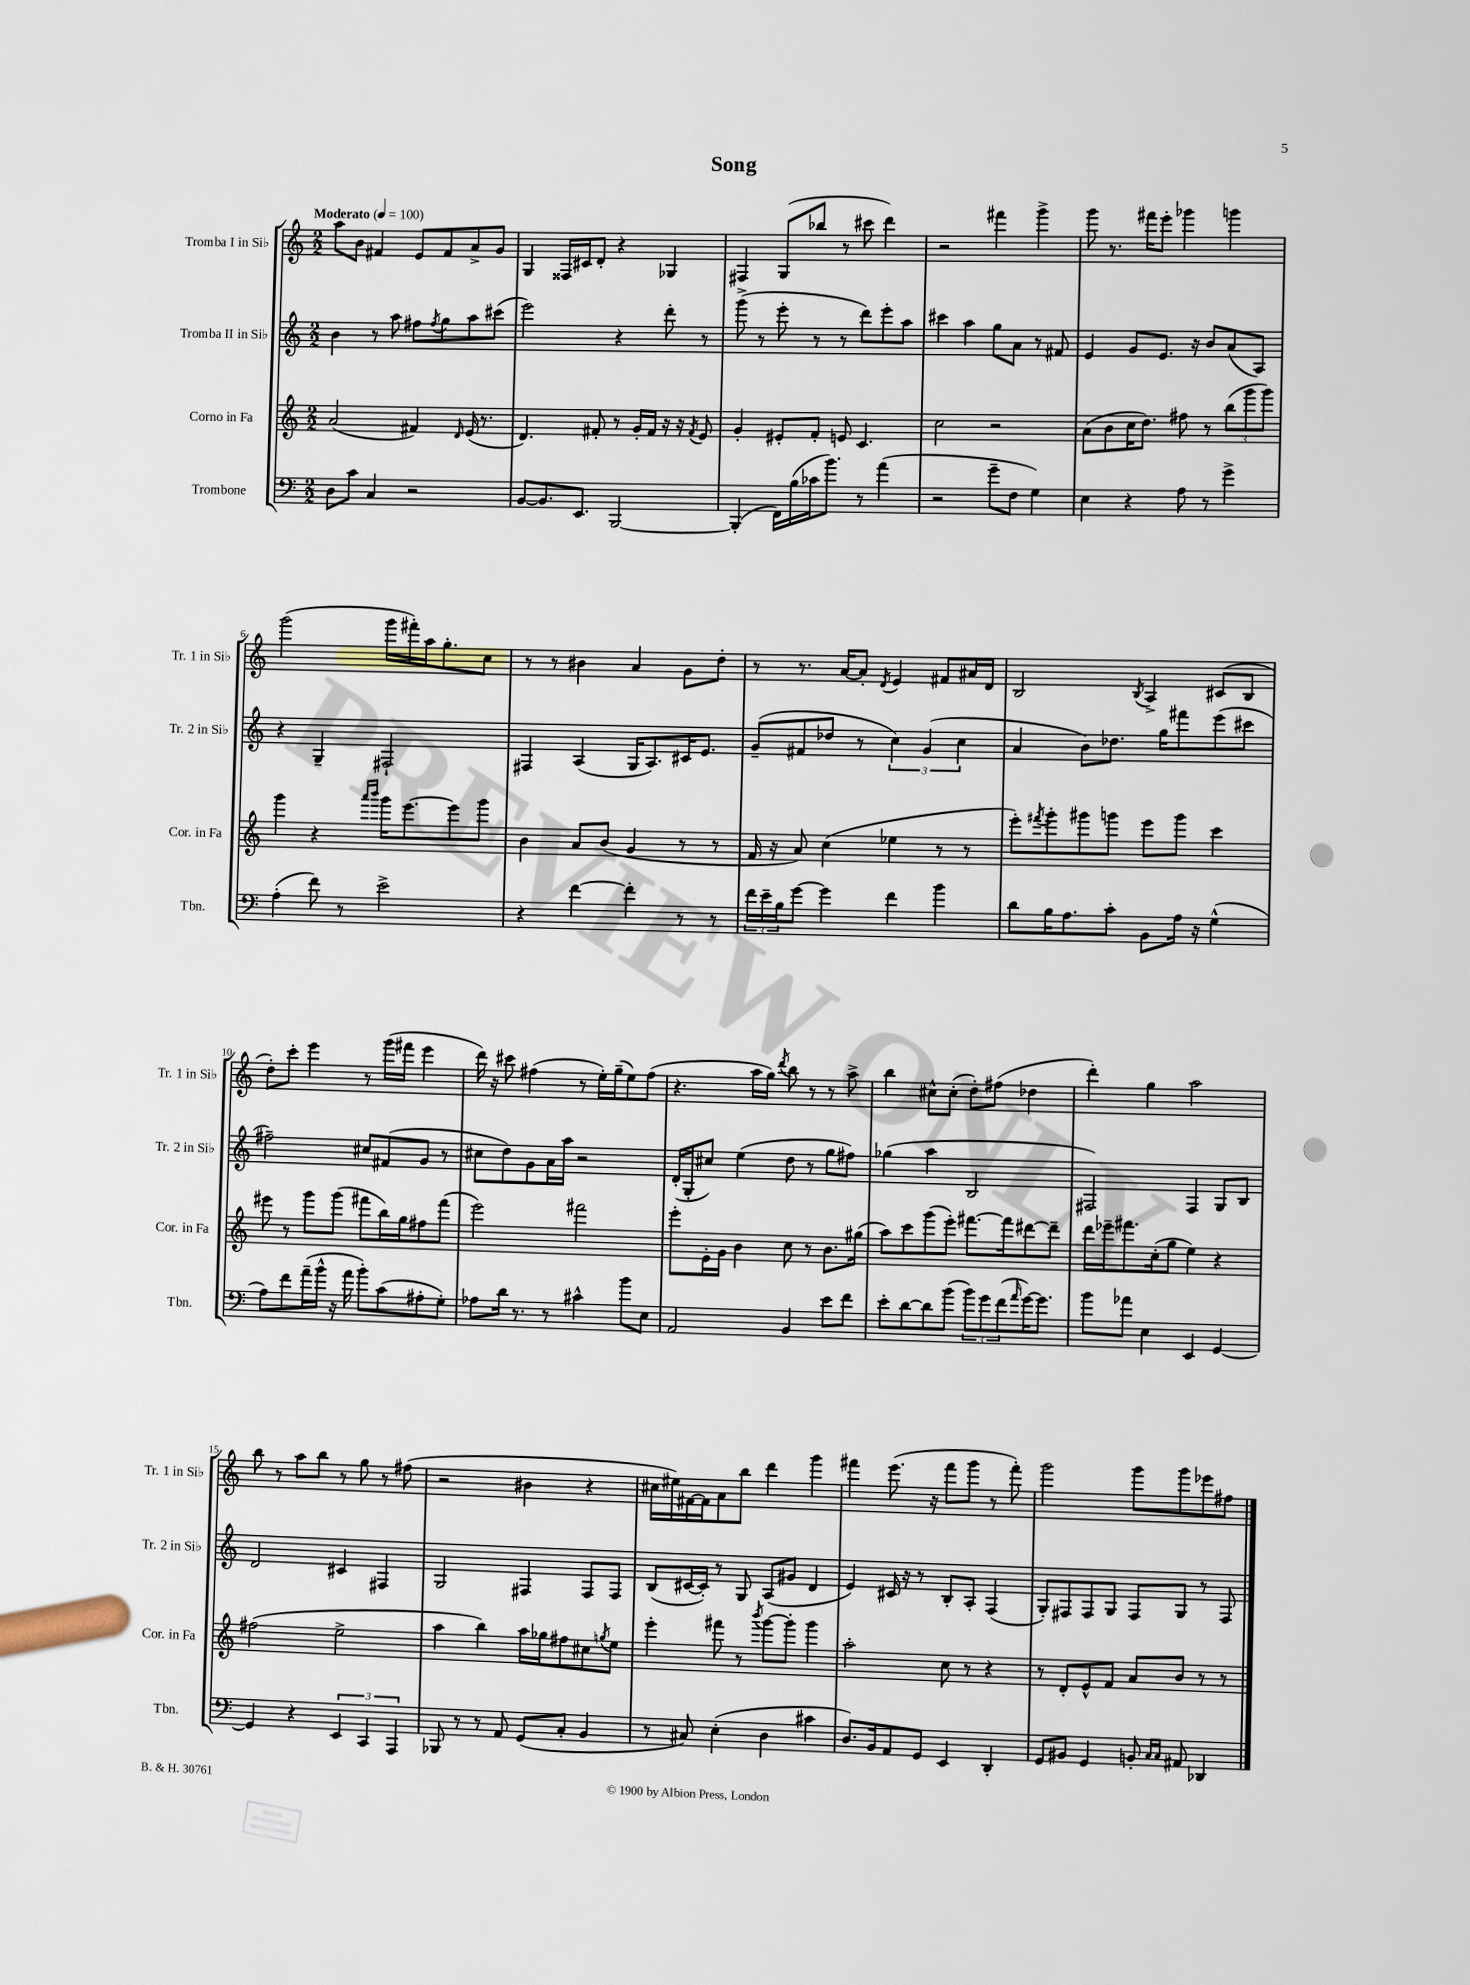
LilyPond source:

\header { title = "Song" }
<<
\new StaffGroup <<
\new Staff = "s0" \with { instrumentName = "Tromba I in Sib" shortInstrumentName = "Tr. 1 in Sib" } {
    \clef treble \key c \major \numericTimeSignature \time 2/2 \tempo "Moderato" 4 = 100
    a''8 b'8 fis'4 e'8 fis'8 a'8-> g'8 |
    g4 fisis16 cis'16 d'8-. r4 ges4 |
    fis4 g8( bes''8 r8 cis'''8 d'''4) |
    r2 fis'''4 g'''4-> |
    g'''8 r8. fis'''16 e'''8-. ges'''4 g'''4 |
    g'''2( g'''16 fis'''16-.) a''16 g''8.-. c''8 |
    r8 r8 bis'4 a'4 g'8 d''8-. |
    r8 r8. a'16~ a'8-. \acciaccatura { d'8 } e'4 fis'8 ais'16 d'16 |
    b2 \acciaccatura { b8 } a4-> cis'8( b8 |
    d''8-.) c'''8-. e'''4 r8 g'''16( fis'''16 e'''4 |
    d'''16) r16 cis'''8 fis''4( r8 e''16-.) g''16--( e''8) fis''8( |
    r4. a''16 g''16) \acciaccatura { d'''8 } b''8 r8 r8 a''8-> |
    b''4 cis''8-^ cis''8-.( d''8-.) fis''8( des''4 |
    d'''4-.) g''4 a''2 |
    b''8 r8 a''8 b''8 r8 g''8 r8 fis''8( |
    r2 bis'4 r4 |
    cis''16 eis''16) fis'16~ fis'16 a'8 b''8 d'''4 g'''4 |
    fis'''4 e'''8.( r16 fis'''8 g'''8 r8 fis'''8-.) |
    g'''2 g'''8 g'''8 ees'''8 fis''8 \bar "|." |
}
\new Staff = "s1" \with { instrumentName = "Tromba II in Sib" shortInstrumentName = "Tr. 2 in Sib" } {
    \clef treble \key c \major \numericTimeSignature \time 2/2
    b'4 r8 a''8 fis''8 \acciaccatura { fis''8 } g''8 a''8 cis'''8( |
    e'''2) r4 d'''8-. r8 |
    g'''8->( r8 e'''8-. r8 r8 d'''8) e'''8-. a''8 |
    cis'''4 a''4 g''8 a'8 r8 fis'8 |
    e'4 g'8 e'8. r16 b'8 a'8( a8) |
    r4 g4-- fis2-! |
    fis4 a4( g16 a8.) cis'16 e'8. |
    g'8--( fis'8 des''8 r8 \tuplet 3/2 { c''4) g'4( c''4 } |
    a'4 b'8) des''8. g''16 fis'''8 e'''8( cis'''8 |
    fis''2--) cis''8 fis'8( g'8 r8 |
    cis''8 d''8) g'8 a'16 a''16 r2 |
    d'16-.( g16-. cis''8) e''4( d''8 r8 g''8 fis''8) |
    ges''4( a''4 b2 |
    fis2) fis4 g8 b8 |
    d'2 cis'4 fis4 |
    g2 fis4 fis8 fis8 |
    b8( cis'16~ cis'16-.) r8 g8 a8( gis'8 d'4 |
    e'4) cis'16 r16 r8 b8-. a8-. f4( |
    g8-.) fis8 fis8 g8 fis8 g8 r8 fis8 \bar "|." |
}
\new Staff = "s2" \with { instrumentName = "Corno in Fa" shortInstrumentName = "Cor. in Fa" } {
    \clef treble \key c \major \numericTimeSignature \time 2/2
    a'2( fis'4) \grace { d'16 } e'16( r8. |
    d'4.) fis'8-. r8 g'16-. fis'16 r16 r16 \acciaccatura { fis'8 } e'8 |
    g'4-. eis'8-. f'8-. e'8 c'4. |
    c''2 r2 |
    a'8( b'8 c''16 d''8.) fis''8 r8 \tuplet 3/2 { b''8( g'''8 g'''8) } |
    g'''4 r4 \grace { a'''16 b'''16 } g'''16 e'''8.~ e'''8 g'''8 |
    b'4 a'8 b'8( g'4 r8 r8 |
    f'16 r16 a'8) c''4( ees''4 r8 r8 |
    e'''8-.) \acciaccatura { fis'''8 } g'''8-. gis'''8 g'''8 e'''8 g'''8 c'''4 |
    eis'''8 r8 g'''8 g'''8( fis'''8 b''16) g''16 fis''8 fis'''8( |
    e'''2) fis'''2 |
    e'''8-. e'16-. g'16 b'4 c''8 r8 b'8. gis''16( |
    a''8) c'''8 g'''8( e'''8-.) fis'''8.~ fis'''16 dis'''8~ dis'''8-- |
    d'''16 ees'''16-- fis'''8. c''16-.( g''8 e''4) r4 |
    fis''2( e''2-> |
    a''4 b''4) a''16 ges''16 fis''8 cis''8 \acciaccatura { g''8 } e''8 |
    e'''4-. fis'''8 r8 \acciaccatura { b'''8 } g'''8~ g'''8-. g'''4 |
    a''2-. c''8 r8 r4 |
    r8 d'8-. e'8-^ f'8 a'8 b'8 r8 r8 \bar "|." |
}
\new Staff = "s3" \with { instrumentName = "Trombone" shortInstrumentName = "Tbn." } {
    \clef bass \key c \major \numericTimeSignature \time 2/2
    d8 c'8 c4 r2 |
    b,8~ b,8. e,8. b,,2~ |
    b,,4-.( f,16) b16( ces'16 b'8.) r8 a'4( |
    r2 g'8-- f8 g4) |
    e4 r4 a8 r8 g'4-> |
    a4-.( f'8) r8 e'2-> |
    r4 f'4~ f'4-. r8 r8 |
    \tuplet 3/2 { f'16 e'16-- b16 } g'8~ g'4 f'4 b'4 |
    d'8 b16 a8. c'8-. b,8 a16 r16 g4-^( |
    a8) f'8 a'16--( b'16-^ r16 a'16 b'8-.) c'8( ais8-. g8-.) |
    aes8 d'16 r8. r8 cis'4-^ b'8 e8 |
    a,2 b,4 e'8 f'8 |
    e'8-. d'8~ d'8 b'8( \tuplet 3/2 { b'8) g'8 f'8( } \grace { a'16 } g'16~) g'8. |
    b'8 aes'8 e4 e,4 g,4~ |
    g,4 r4 \tuplet 3/2 { e,4 c,4 a,,4 } |
    bes,,8 r8 r8 a,8 g,8( c8-. b,4 |
    r8 cis8) e4-.( d4 cis'4 |
    d8.) b,16 a,8 g,8 e,4 d,4-. |
    g,8 bis,8 g,4 b,8-. \grace { c16 c16 } ais,8 des,4 \bar "|." |
}
>>
>>
